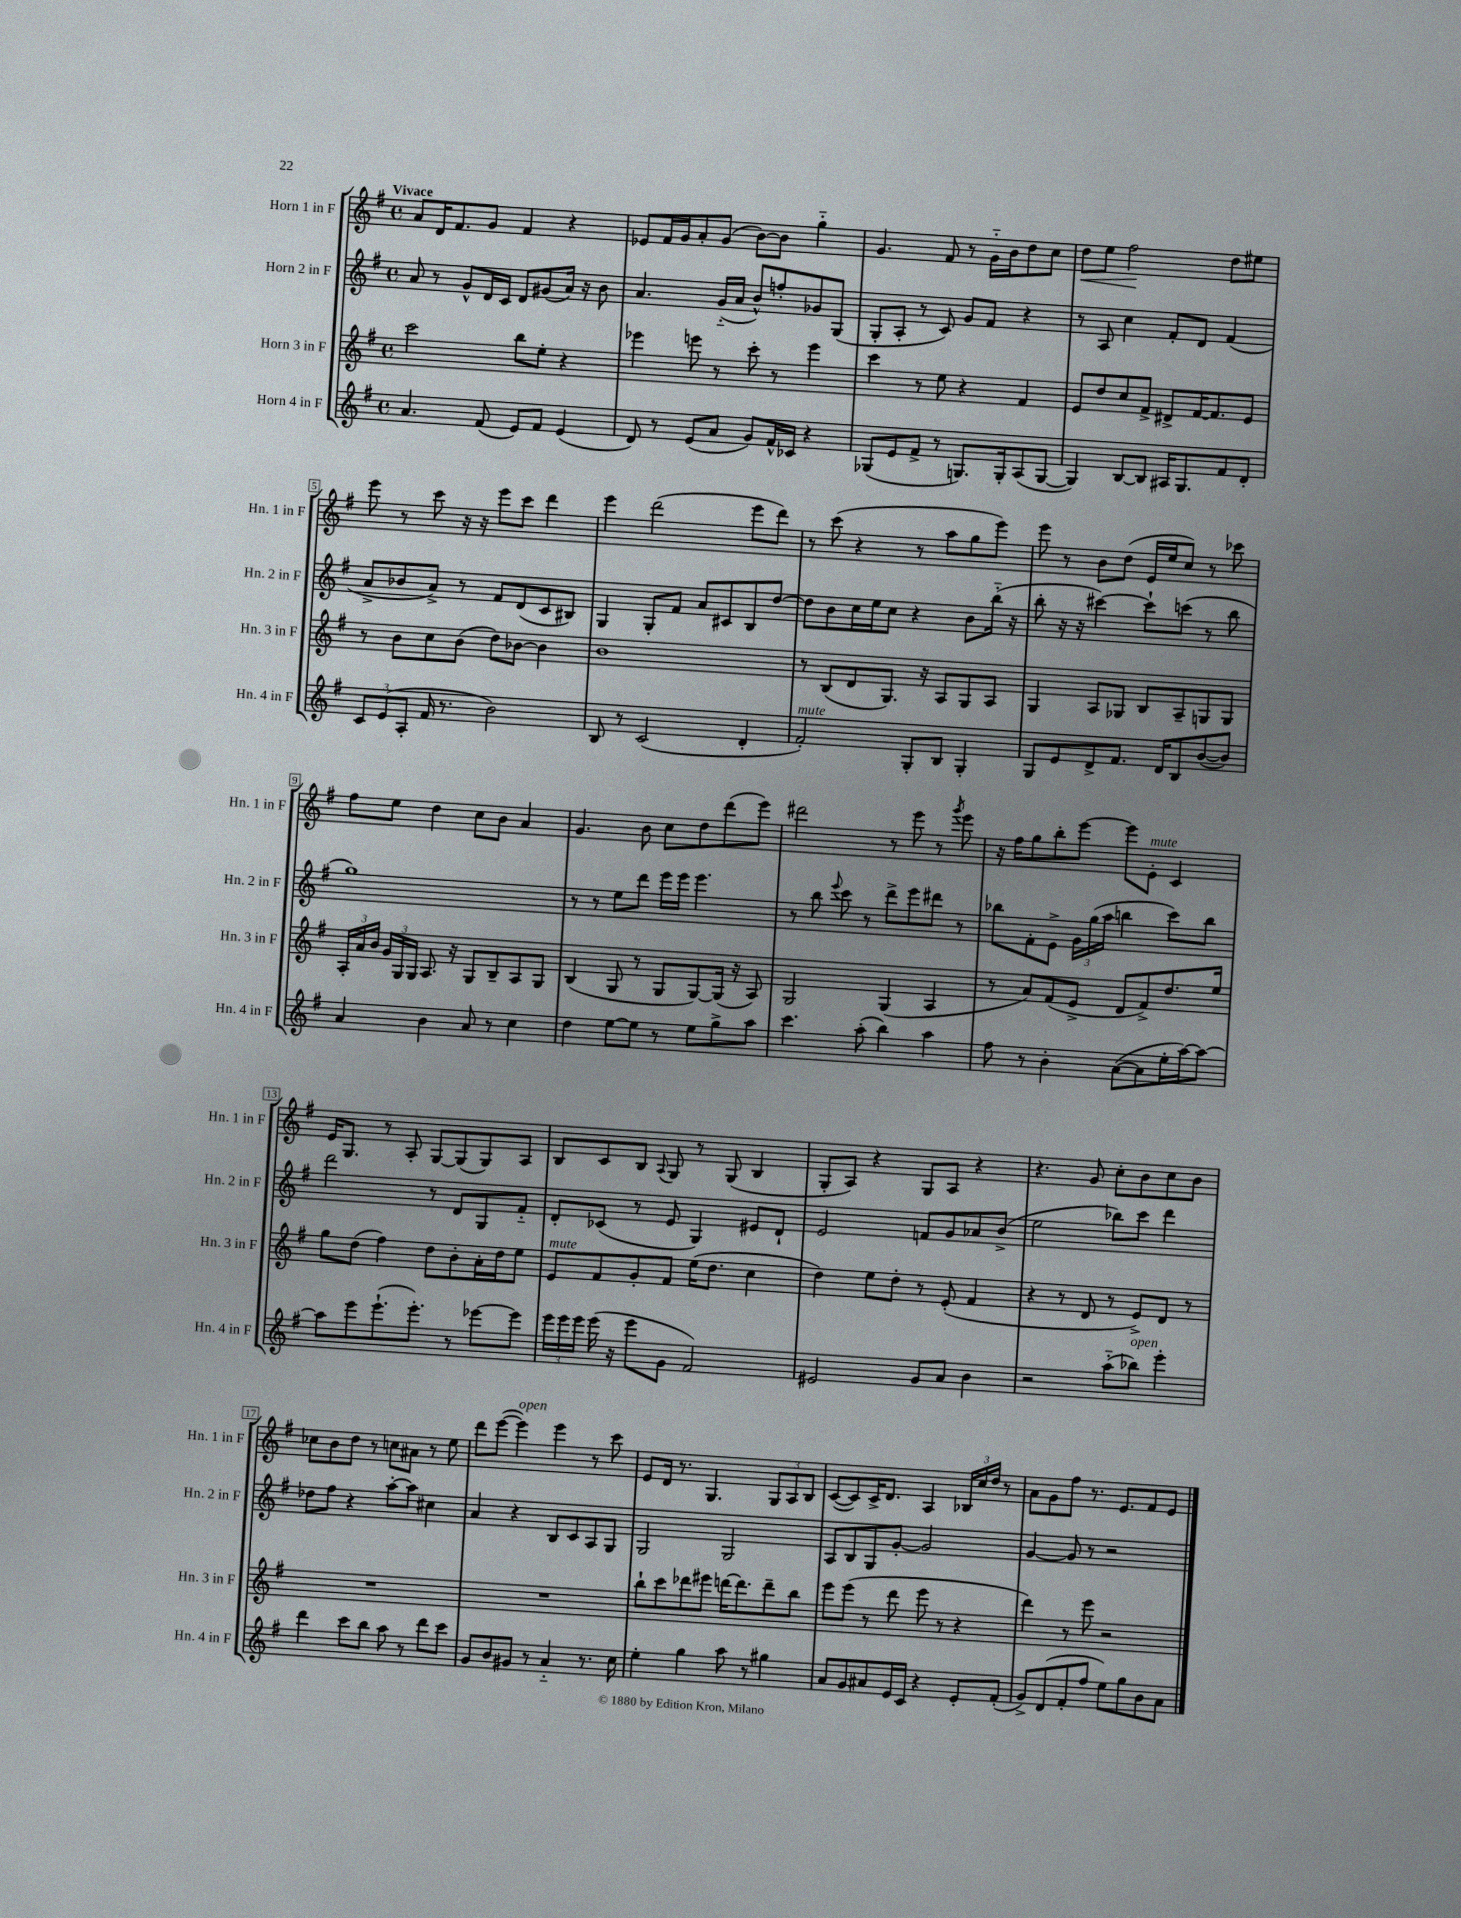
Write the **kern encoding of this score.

**kern	**kern	**kern	**kern	**dynam
*part4	*part3	*part2	*part1	*part1
*staff4	*staff3	*staff2	*staff1	*staff1
*I"Horn 4 in F	*I"Horn 3 in F	*I"Horn 2 in F	*I"Horn 1 in F	*
*I'Hn. 4 in F	*I'Hn. 3 in F	*I'Hn. 2 in F	*I'Hn. 1 in F	*
*clefG2	*clefG2	*clefG2	*clefG2	*
*k[f#]	*k[f#]	*k[f#]	*k[f#]	*
*M4/4	*M4/4	*M4/4	*M4/4	*
*met(c)	*met(c)	*met(c)	*met(c)	*
=1	=1	=1	=1	=1
!	!	!	!LO:TX:a:B:t=Vivace	!
4.a/	2ccc\	8a/	8a/L	.
.	.	8r	16d/K	.
.	.	.	8.f#/	.
.	.	8g^^/L	.	.
(8f#/	.	16d/L	8g/J	.
.	.	16c/JJ	.	.
8e/L)	8bb\L	8d/L	4f#/	.
8f#/J	8ee'\J	(8g#X/	.	.
(4e/	4r	16a/Jk)	4r	.
.	.	16r	.	.
.	.	8b\	.	.
=2	=2	=2	=2	=2
8d/)	4eee-X\	4.a/	8e-X/L	.
8r	.	.	16f#/L	.
.	.	.	16g/J	.
(8e/L	8eeen\	.	8a'/	.
8a/J	8r	(16g/LL	(8g/J	.
.	.	16a/JJ	.	.
8g/L)	8ccc'\	8b^^/L)	[8b\L)	.
16f#^^/L	8r	8ffn'/	8b\J]	.
16c-X/JJ	.	.	.	.
4r	4eee\	8g-X/	4gg\	.
.	.	(8G/J	.	.
=3	=3	=3	=3	=3
(8G-X/L	4ccc\	8G'/L	4.g/	.
8e/	.	8A'/J	.	.
8f#^/J	8r	8r	.	.
8r	8ee\	8c/)	8f#/	.
8.Gn/L)	4r	8g/L	8r	.
.	.	8f#/J	16g\LL	.
16G'/k	.	.	16b\J	.
(8A/	4f#/	4r	8dd\	.
[8G/J	.	.	8cc\J	.
=4	=4	=4	=4	=4
!	!	!	!	!LO:HP:b
4G/])	8e/L	8r	8dd\L	<
.	8dd/	8A/	8ee\J	.
[8B/L	8cc/	4cc\	2ff#\	.
8B/J]	8f#^/J	.	.	.
16A#X/KL	8d#X^/L	8f#'/L	.	.
8.G/	.	.	.	.
.	[16f#/K	8d/J	.	.
.	8.f#/]	.	.	.
8f#/	.	(4f#/	8dd\L	[
8d'/J	8e/J	.	8ee#X\J	.
!!LO:LB:g=z
=5	=5	=5	=5	=5
12c/L	8r	8a^/L	8eee\	.
(12e/	.	.	.	.
.	8b\L	8b-X/	8r	.
12A'/J	.	.	.	.
16f#/	8cc\	8a^/J)	8ccc\	.
8.r	.	.	.	.
.	(8b\J	8r	16r	.
.	.	.	16r	.
2b\)	8dd\L)	8f#/L	8eee\L	.
.	[8b-X\J	(8d/	8ccc\J	.
.	4b-\]	8c/	4ddd\	.
.	.	8B#X/J)	.	.
=6	=6	=6	=6	=6
8B/	1b	4G/	4eee\	.
8r	.	.	.	.
(2c/	.	8G'/L	(2ddd\	.
.	.	8f#/J	.	.
.	.	8a/L	.	.
.	.	8c#X/	.	.
4d'/	.	8B/	8eee\L	.
.	.	[8dd/J	8ddd\J)	.
=7	=7	=7	=7	=7
!LO:TX:a:i:t=mute	!	!	!	!
2f#'/)	8r	8dd\L]	8r	.
.	(8B/L	8b\	(8ccc\	.
.	8d/	16cc\L	4r	.
.	.	16ee\J	.	.
.	8.G/J)	8cc\J	.	.
8G'/L	.	4r	8r	.
.	16r	.	.	.
8B/J	8A/L	.	8aa\L	.
4G'/	8G/	8b\L	8gg\	.
.	8A/J	(16bb\Jk	8eee\J)	.
.	.	16r	.	.
=8	=8	=8	=8	=8
8G/L	4G/	8bb'\	8eee\	.
8e/	.	16r	8r	.
.	.	16r	.	.
8d^/	8A/L	[4ccc#X\)	8b\L	.
8.f#/J	8G-X/J	.	(8dd\J	.
.	8B/L	8ccc#`\L]	16e/LL	.
16d/KL	.	.	16ee/J	.
8B/	8A~/	(8cccn\J	8cc/J)	.
([8b/	8Gn/	8r	8r	.
8b/J])	8G/J	8bb\	8ccc-X\	.
!!LO:LB:g=z
=9	=9	=9	=9	=9
4a/	24A'/LL	1gg)	8ff#\L	.
.	24a/	.	.	.
.	24b/JJ	.	.	.
.	24g/LL	.	8ee\J	.
.	24G/	.	.	.
.	24G/JJ	.	.	.
4b\	8.A/	.	4dd\	.
.	16r	.	.	.
8a/	8G/L	.	8cc\L	.
8r	8B~/	.	8b\J	.
4cc\	8A/	.	4a/	.
.	8G/J	.	.	.
=10	=10	=10	=10	=10
4dd\	(4B/	8r	4.g/	.
.	.	8r	.	.
[8ee\L	8G/	8ee\L	.	.
8ee\J]	8r	8ddd\J	8b\	.
8r	8G/L	16eee\LL	8cc\L	.
.	.	16eee\JJ	.	.
8ee\L	[8G/)	4.eee\	8dd\	.
8gg^\	(16G/Jk]	.	(8ddd\	.
.	16r	.	.	.
8aa\J	8A/)	.	8eee\J)	.
=11	=11	=11	=11	=11
4.ccc\	2G/	8r	2ddd#X\	.
.	.	8bb\	.	.
.	.	8qqeee/	.	.
.	.	8ccc\	.	.
(8aa'\	.	8r	.	.
4bb\)	(4G/	8ddd^\L	8r	.
.	.	8eee\	8eee\	.
4aa\	4A/	8ddd#X\J	8r	.
.	.	.	8qggg/	.
.	.	8r	8eee\	.
=12	=12	=12	=12	=12
8ff#\	8r	8bb-X\L	16r	.
.	.	.	16ff#\KL	.
8r	8a/L)	8f#'\	8gg\	.
4b'\	(8f#/	8e^\J	8bb'\	.
.	8e^/J	24g\LL	[8eee\J	.
.	.	(24gg\	.	.
.	.	24aa\JJ	.	.
([8a\L	8d/L	4bbn\	8eee\L]	.
!	!	!	!LO:TX:a:i:t=mute	!
8a\]	8f#^/)	.	8e'\J	.
16ee'\L	8.dd/	8ccc\L)	4c/	.
[16aa\J)	.	.	.	.
8aa\J_	.	8bb\J	.	.
.	16ee/Jk	.	.	.
!!LO:LB:g=z
=13	=13	=13	=13	=13
8aa\L]	8gg\L	2ddd\	16e/KL	.
.	.	.	8.G/J	.
8eee\	(8dd\J	.	.	.
(8.eee`\	4ff#\)	.	8r	.
.	.	.	8A'/	.
8.eee'\J)	.	.	.	.
.	8dd\L	8r	[8G/L	.
8r	8b'\	8d/L	(8G/]	.
[8eee-X\L	16a'\L	8G/	8G/)	.
.	16dd\J	.	.	.
8eee-\J]	8ee\J	8f#/J	8A/J	.
=14	=14	=14	=14	=14
!	!LO:TX:a:i:t=mute	!	!	!
24eee\LL	8e/L	8d'/L	8B/L	.
24eee\	.	.	.	.
24eee\JJ	.	.	.	.
(16eee\	8f#/	(8c-X/J	8c/	.
16r	.	.	.	.
8eee\L	8g'/	8r	8B/J	.
.	.	.	8qqA/	.
8g\J	8f#/J	8e/	8G/	.
2f#/)	(16ee\KL	4G/)	8r	.
.	8.dd\J	.	.	.
.	.	.	(8G/	.
.	4cc\	8e#X/L	4B/	.
.	.	8d`/J	.	.
=15	=15	=15	=15	=15
2e#X/	4dd\)	2e/	8G'/L	.
.	.	.	8A/J)	.
.	8ee\L	.	4r	.
.	8dd'\J	.	.	.
8g/L	8r	8fn/L	8G/L	.
8a/J	(8e'/	8g/	8A/J	.
4b\	4f#/	8a-X/	4r	.
.	.	(8b^/J	.	.
=16	=16	=16	=16	=16
2r	4r	2ee\	4.r	.
.	8r	.	.	.
.	8d/	.	8g/	.
(8aa\L	8r	8bb-X\L)	8cc'\L	.
!LO:TX:a:i:t=open	!	!	!	!
8bb-X\J)	8e^/L)	8ccc\J	8b\	.
4eee'\	8d/J	4ddd\	8cc\	.
.	8r	.	8b\J	.
!!LO:LB:g=z
=17	=17	=17	=17	=17
4ddd\	1r	8dd-X\L	8cc-X\L	.
.	.	8ff#\J	8b\	.
8ccc\L	.	4r	8dd\J	.
8bb\J	.	.	8r	.
8aa\	.	[8aa'\L	8ccn\L	.
8r	.	8aa\J]	8a#X\J	.
8ddd\L	.	4cc#X\	8r	.
8ccc\J	.	.	8ee\	.
=18	=18	=18	=18	=18
8g/L	1r	4a/	8ddd\L	.
8b/	.	.	([8eee\J	.
!	!	!	!LO:TX:a:i:t=open	!
8g#X/J	.	4r	4eee\])	.
8r	.	.	.	.
4a/	.	8B/L	4eee\	.
.	.	8c/	.	.
8.r	.	8A/	8r	.
.	.	8G/J	8ccc\	.
16cc\	.	.	.	.
=19	=19	=19	=19	=19
4ee'\	8bb`\L	2G/	8e/L	.
.	8ccc\	.	16d/Jk	.
.	.	.	8.r	.
4gg\	8ddd-X\	.	.	.
.	8eee#X\J	.	4.G/	.
8aa\	[16dddn\KL	2G/	.	.
.	8.ddd\]	.	.	.
8r	.	.	.	.
4gg#X\	8ddd~\	.	12G/L	.
.	.	.	12A/	.
.	8bb\J	.	.	.
.	.	.	12B/J	.
=20	=20	=20	=20	=20
8a/L	8eee\L	8A/L	([8c/L	.
8g/	(8eee\J	8B/	8c/])	.
8a#X/	8r	8G/	16c^/K	.
.	.	.	8.d/J	.
16e/L	8ddd\	[8g'/J	.	.
16c/JJ	.	.	.	.
4r	8eee\	2g/]	4A/	.
.	8r	.	.	.
8e'/L	4r	.	24B-X/LL	.
.	.	.	24cc/	.
.	.	.	24dd/JJ	.
(8f#'/J	.	.	8r	.
=21	=21	=21	=21	=21
8g^/L)	4ddd\)	[4g/	8a\L	.
(8d/	.	.	8g\	.
8f#'/	8r	8g/]	8ff#\J	.
8ff#/J	8eee\	8r	8.r	.
8ee\L)	2r	2r	.	.
.	.	.	8.e/L	.
8gg\	.	.	.	.
8b\	.	.	8f#/	.
8a\J	.	.	8e/J	.
==	==	==	==	==
*-	*-	*-	*-	*-
